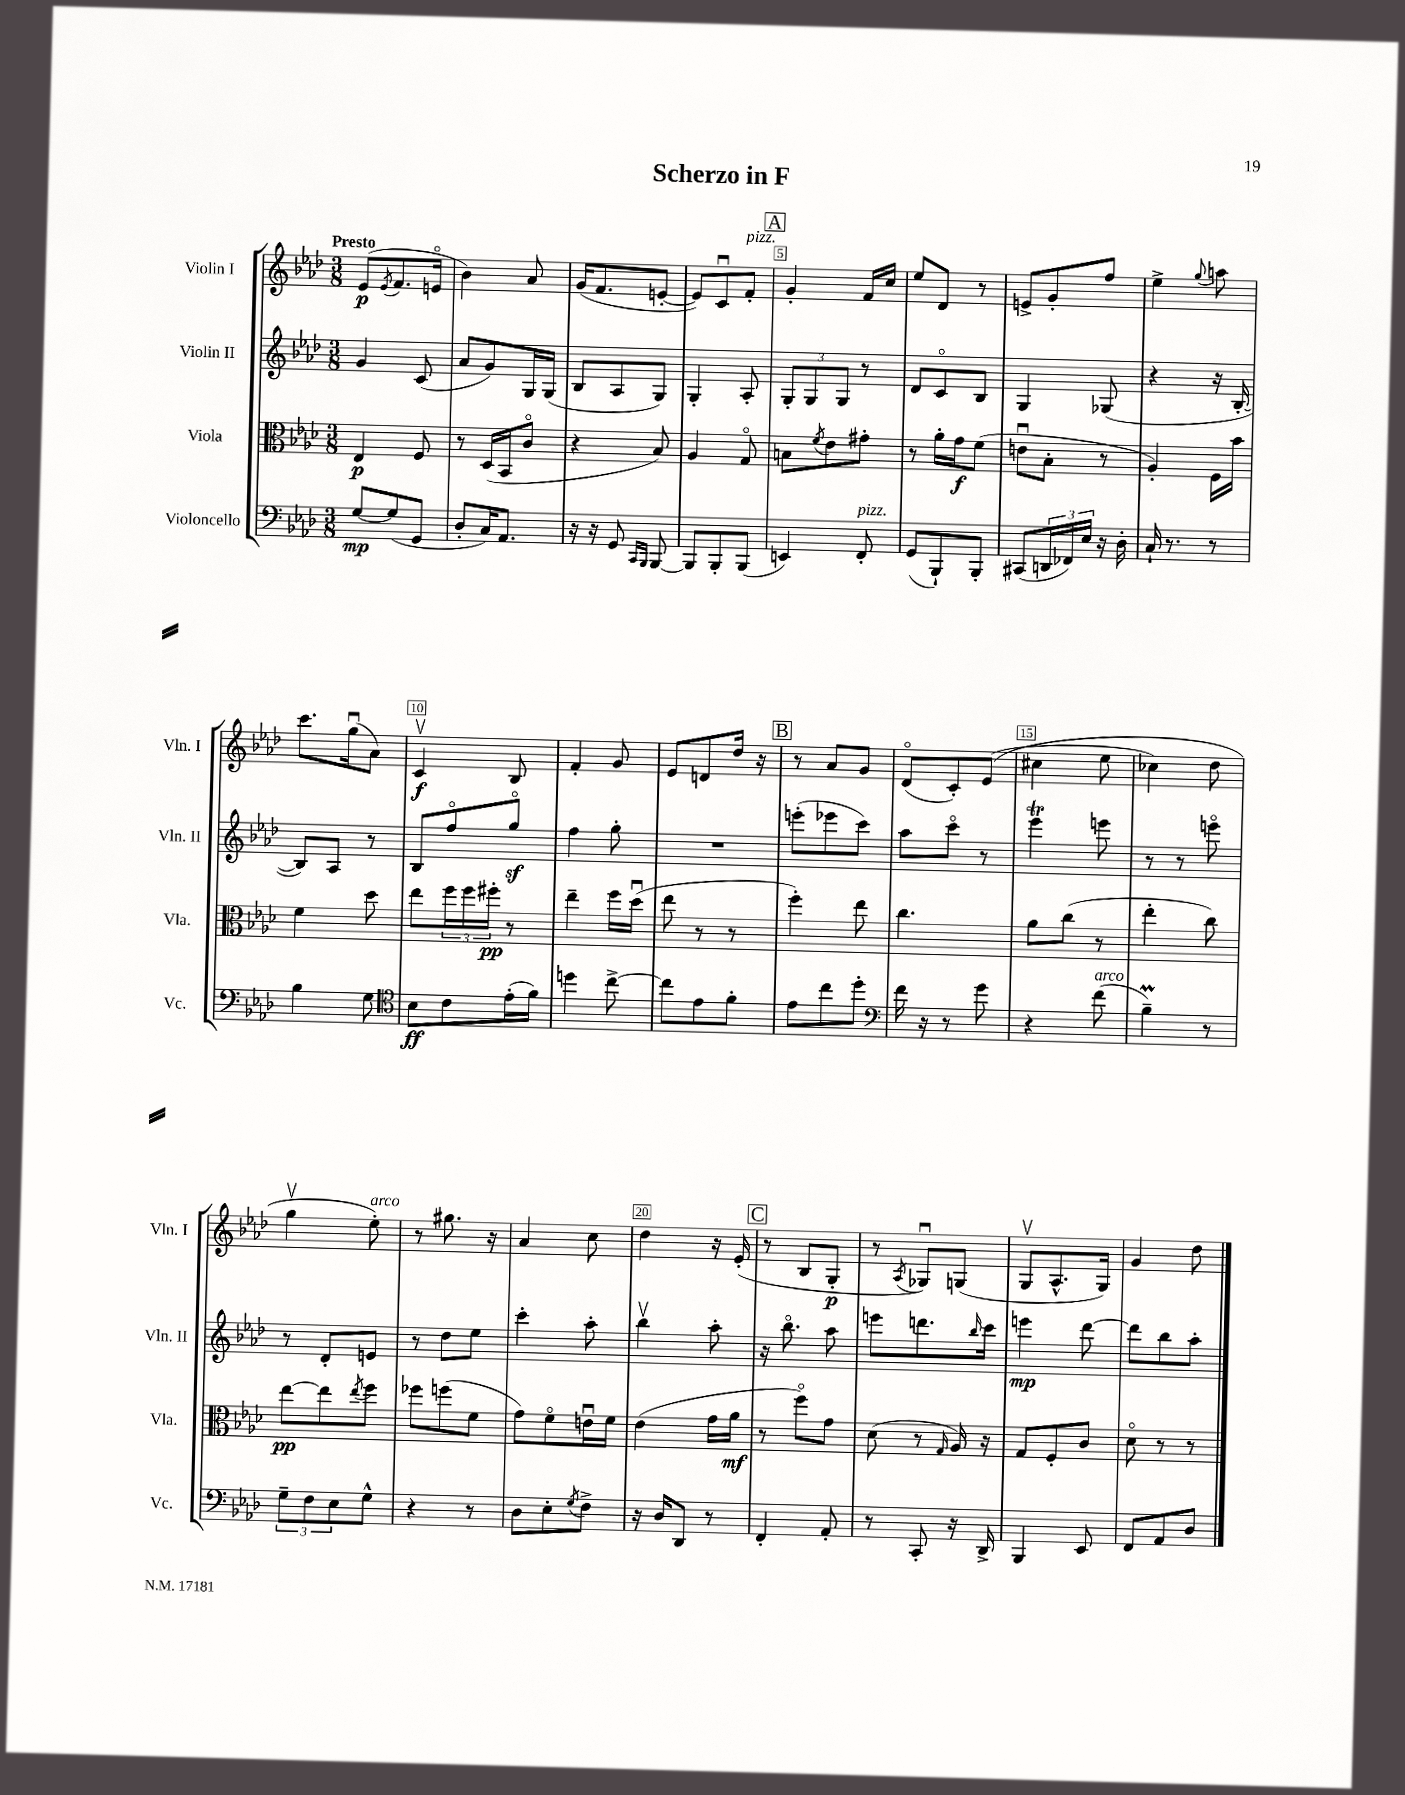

**kern	**kern	**kern	**kern
*staff4	*staff3	*staff2	*staff1
*clefF4	*clefC3	*clefG2	*clefG2
*k[b-e-a-d-]	*k[b-e-a-d-]	*k[b-e-a-d-]	*k[b-e-a-d-]
*M3/8	*M3/8	*M3/8	*M3/8
[8G	4E-	4g	(8e-
.	.	.	8qe-
(8G]	.	.	8.f
8GG	8F	(8c	.
.	.	.	16eo
=	=	=	=
8D-'	8r	8a-	4b-)
16C)	(16D-	8g)	.
8.AA-	16BB-	.	.
.	8co	16G	8a-
.	.	(16G	.
=	=	=	=
16r	4r	8B-	(16g
16r	.	.	8.f
8GG	.	8A-	.
16qqCC	.	.	.
16qqBBB-	.	.	.
[8BBB-	8B-)	8G)	[8e'
=	=	=	=
8BBB-]	4A-	4G'	8e])
8BBB-'	.	.	8cu
(8BBB-	8Go	8A-'	8f'
=	=	=	=
4EE)	8B	12G'	4g'
.	.	12G	.
.	8qf	.	.
.	8e-	.	.
.	.	12G	.
8FF'	8g#'	8r	16f
.	.	.	16cc
=	=	=	=
(8GG	8r	8d-	8ee-
8BBB-`)	16a-'	8co	8d-
.	16g	.	.
8BBB-'	(8f	8B-	8r
=	=	=	=
(8CC#	8eu	4G	8e^
24DD	8B-'	.	8g'
24FF-)	.	.	.
24E-	.	.	.
16r	8r	(8G-	8ff
16D-'	.	.	.
=	=	=	=
16C`	4A-')	4r	4ee-^
8.r	.	.	.
.	.	.	8qqgg
8r	16F	16r	8aa
.	16b-	[16B-'	.
=	=	=	=
4B-	4f	8B-])	8.ccc
.	.	8A-	.
.	.	.	(16ggu
8G	8dd-	8r	8a-)
=	=	=	=
*clefC4	*	*	*
8B-	8ee-	8B-	4cv
8c	24ff	8ffo	.
.	24ff	.	.
.	24ff#'	.	.
(16e-'	8r	8ggo	8B-
16f)	.	.	.
=	=	=	=
4dd	4ee-~	4ff	4f'
[8cc^	16ff	8gg'	8g
.	(16dd-u	.	.
=	=	=	=
8cc]	8ee-	4.r	8e-
8e-	8r	.	8d
8f'	8r	.	16dd-
.	.	.	16r
=	=	=	=
8e-	4ff')	(8eee'	8r
8cc	.	8eee-	8a-
8dd-'	8ee-	8ccc)	8g
=	=	=	=
*clefF4	*	*	*
16f	4.cc	8aa-	(8d-o
16r	.	.	.
8r	.	8ccco	8c')
8g	.	8r	&((8e-
=	=	=	=
4r	8a-	4eee-	4cc#
.	(8cc	.	.
(8f	8r	8eee	8ee-
=	=	=	=
4B-~)	4ee-'	8r	4cc-)
.	.	8r	.
8r	8cc)	8eeeo	8dd-
=	=	=	=
12G~	[8ee-	8r	4ggv
12F	.	.	.
.	8ee-]	8d-'	.
12E-	.	.	.
.	8qee-	.	.
8G^^	8ff	8e	8ee-'&)
=	=	=	=
4r	8ff-	8r	8r
.	(8ff	8dd-	8.gg#
8r	8f	8ee-	.
.	.	.	16r
=	=	=	=
8D-	8g)	4ccc'	4a-
8E-'	8fo	.	.
8qG	.	.	.
8F^	16eu	8aa-'	8cc
.	16f	.	.
=	=	=	=
16r	(4e-	4bb-v	4dd-
16D-	.	.	.
8DD-	.	.	.
8r	16g	8aa-'	16r
.	16a-	.	(16e-'
=	=	=	=
4FF'	8r	16r	8r
.	.	8.bb-o	.
.	8ffo)	.	8B-
8AA-'	8g	8aa-	8G'
=	=	=	=
8r	(8d-	8eee	8r
.	.	.	8qA-
8CC'	8r	8.ddd	8G-u)
.	16qqG	.	.
16r	16A-)	.	(8G
.	.	16qqbb-	.
16DD-^	16r	16ccc	.
=	=	=	=
4BBB-	8G	4eee	8Gv
.	8F'	.	8.A-^^
8EE-	8c	[8ddd-	.
.	.	.	16G)
=	=	=	=
8FF	8d-o	8ddd-]	4g
8AA-	8r	8bb-	.
8D-	8r	8aa-'	8dd-
==	==	==	==
*-	*-	*-	*-
